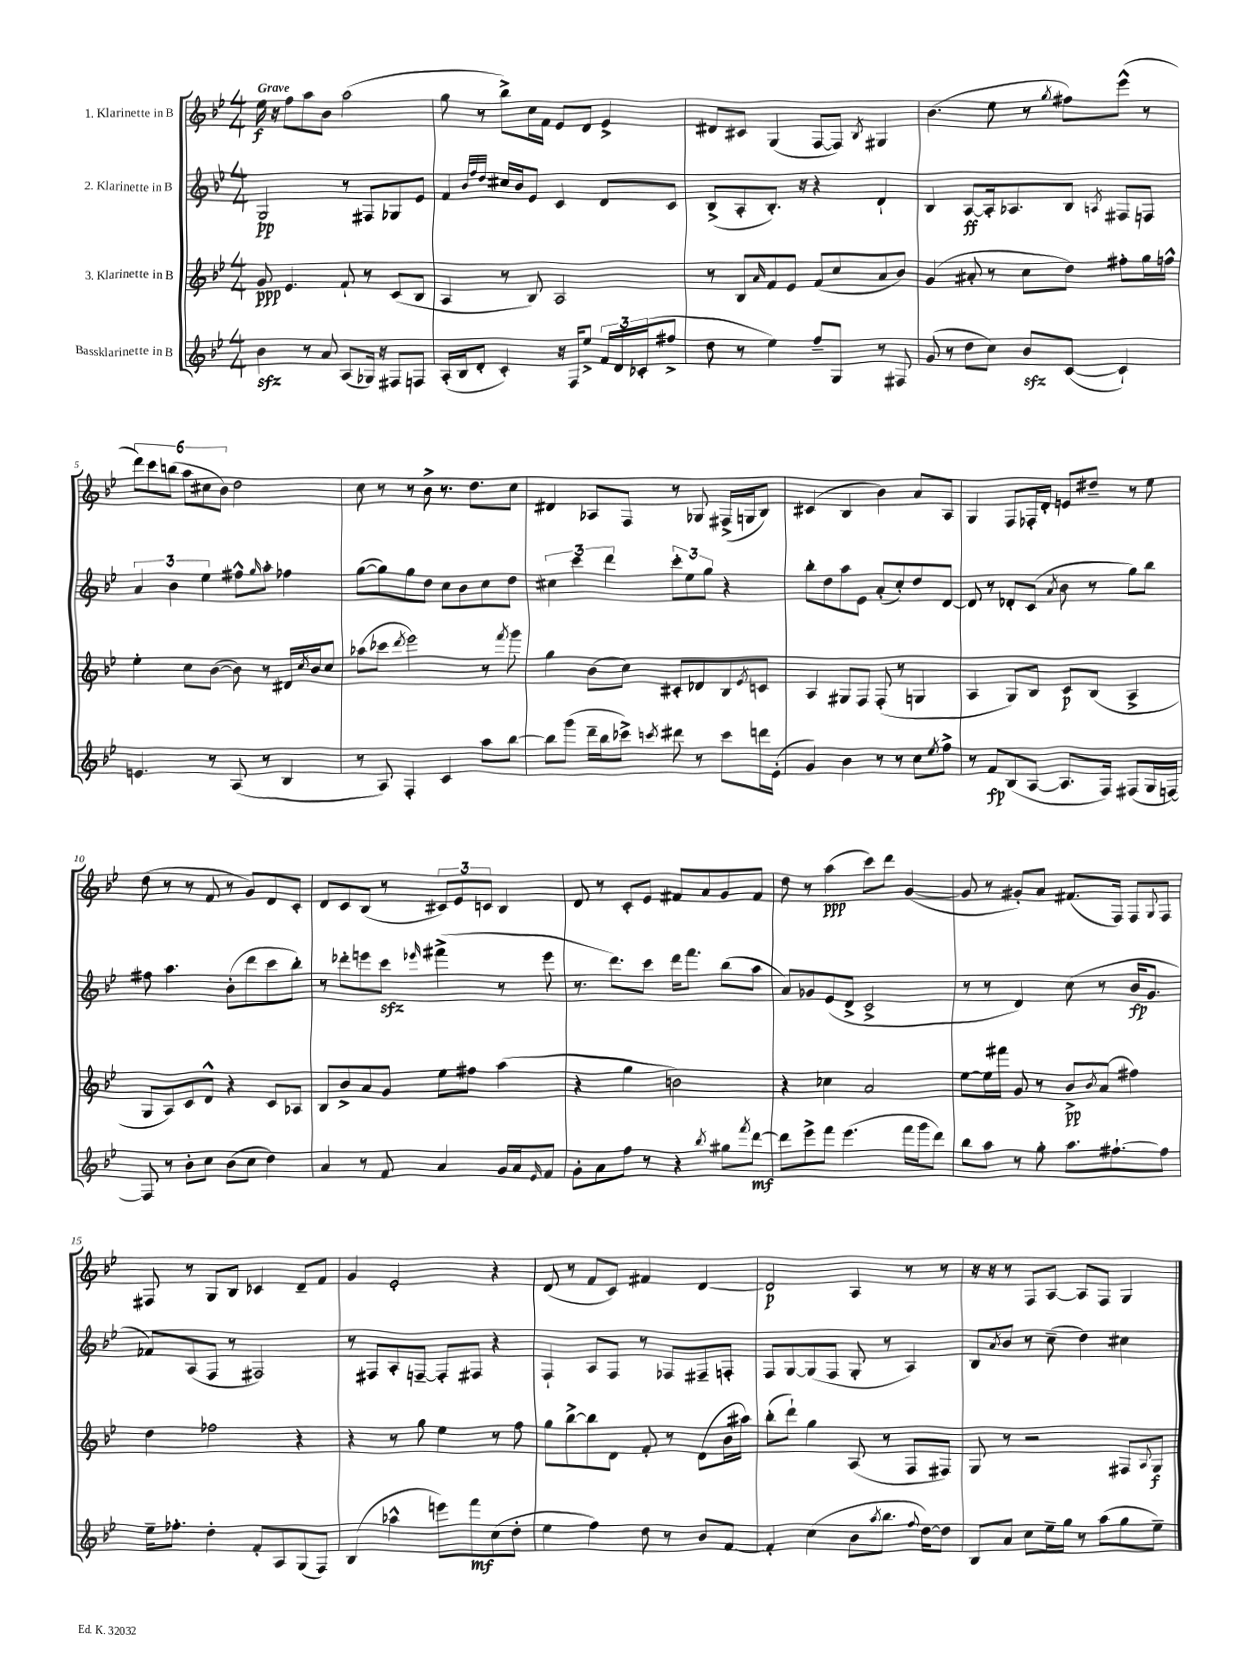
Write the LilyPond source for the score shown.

<<
\new StaffGroup <<
\new Staff = "s0" \with { instrumentName = "1. Klarinette in B" } {
    \clef treble \key bes \major \numericTimeSignature \time 4/4 \tempo "Grave"
    ees''16\f r16 f''8 a''8 bes'8 a''2( |
    g''8 r8 bes''8->) c''16 f'16 ees'8 d'8 ees'4-> |
    dis'8 cis'8 g4( f8~ f8) \acciaccatura { bes8 } gis4 |
    bes'4.( ees''8 r8 \acciaccatura { g''8 } fis''8) ees'''8-^( r8 |
    \tuplet 6/4 { d'''8) c'''8 b''8( a''8 cis''8 bes'8) } d''2 |
    c''8 r8 r8 bes'8-> r8. d''8. c''8 |
    dis'4 aes8 f8 r8 ges8 fis16->( g16 bes8) |
    cis'4( bes4 bes'4) a'8 a8 |
    g4 f8 fes16-. d'16-. e'8 dis''8-- r8 ees''8 |
    d''8( r8 r8 f'8 r8 g'8) d'8 c'8-. |
    d'8 c'8 bes8( r8 \tuplet 3/2 { cis'8) ees'8 c'8 } bes4 |
    d'8 r8 c'8-. ees'8 fis'8 a'8 g'8 fis'8 |
    d''8 r8 a''4\ppp( c'''8) d'''8 g'4~( |
    g'8 r8 gis'8-.) a'8 fis'8.( f16) f8 \appoggiatura { g8 } f8 |
    fis8 r8 g8 bes8 ces'4 d'8-- f'8 |
    g'4 ees'2-. r4 |
    d'8( r8 f'8 c'8) fis'4 d'4~ |
    d'2\p a4 r8 r8 |
    r16 r16 r8 f8 a8~ a8 f8 g4 \bar "|." |
}
\new Staff = "s1" \with { instrumentName = "2. Klarinette in B" } {
    \clef treble \key bes \major \numericTimeSignature \time 4/4
    g2\pp r8 fis8 ges8 ees'8 |
    f'4 \grace { bes'32 f''32 d''32 } cis''16 bes'16 ees'8 c'4 d'8 c'8 |
    bes8->( a8-. bes8.-.) r16 r4 d'4-! |
    bes4 a8~\ff a16-. aes8. bes8 \acciaccatura { a8 } fis8 f8 |
    \tuplet 3/2 { a'4 bes'4 ees''4 } fis''8-^ \grace { g''16 } a''8-. fes''4 |
    g''8~( g''8) g''8 d''8 c''8 bes'8 c''8 d''8 |
    \tuplet 3/2 { cis''4 c'''4 d'''4 } \tuplet 3/2 { c'''8-. ees''8 g''8 } r4 |
    bes''8-. d''8 a''8 ees'8 a'8-.( c''8-.) d''8 d'8~ |
    d'8 r8 des'8-. c'8( \acciaccatura { a'8 } bes'8 r8 g''8) bes''8 |
    fis''8 a''4. bes'8-.( d'''8 c'''8 bes''8-.) |
    r8 des'''8-. e'''8 c'''8\sfz \grace { ees'''16 } fis'''4->( r8 ees'''8 |
    r8. d'''8.) c'''8 d'''16 f'''8. bes''8( a''8 |
    a'8) ges'8 ees'8( d'8-> c'2-> |
    r8 r8 d'4) c''8( r8 bes'16\fp g'8. |
    fes'8) a8( f8 r8 fis2) |
    r8 fis8 a8-. f8~-- f8-. fis8 r4 |
    f4-! a8 f8 r8 fes8 fis8-- f8-. |
    f8 g8~ g8( f8 g8-. r8 a4) |
    bes8 \acciaccatura { a'8 } bes'8 r8 c''8--( d''4) cis''4 \bar "|." |
}
\new Staff = "s2" \with { instrumentName = "3. Klarinette in B" } {
    \clef treble \key bes \major \numericTimeSignature \time 4/4
    g'8\ppp ees'4. f'8-! r8 c'8( bes8 |
    a4 r8 bes8) a2 |
    r8 bes8 \grace { a'16 } f'8 ees'8 f'8( c''8 a'8 bes'8) |
    g'4( ais'8-. r8 c''8 d''8) fis''8-. g''16 f''16-^ |
    ees''4-. c''8 bes'8~( bes'8) r8 dis'16 \acciaccatura { c''8 } bes'16 c''8 |
    aes''8( ces'''8 \acciaccatura { d'''8 } ees'''2) r8 \acciaccatura { f'''8 } g'''8 |
    g''4 bes'8( c''8) cis'8-. des'8 bes8 \acciaccatura { ees'8 } c'8 |
    a4 gis8 f8 f8-.( r8 g4 |
    a4 g8) bes8 c'8\p bes8( a4-> |
    g8 a8) c'8 d'8-^ r4 c'8 aes8 |
    bes8 bes'8-> a'8 g'8 ees''8 fis''8 a''4( |
    r4 g''4 b'2) |
    r4 ces''4 a'2 |
    ees''8~ ees''16 fis'''16 g'8 r8 bes'8->\pp \acciaccatura { bes'8 } a'8( fis''4) |
    d''4 fes''2 r4 |
    r4 r8 g''8 ees''4 r8 f''8 |
    g''8 bes''8~-> bes''8 d'8 f'8-. r8 d'8( bes'16 ais''16) |
    bes''8-.( d'''8-!) g''4 a8( r8 f8 fis8) |
    g8 r8 r2 fis8 \appoggiatura { a8 } g8\f \bar "|." |
}
\new Staff = "s3" \with { instrumentName = "Bassklarinette in B" } {
    \clef treble \key bes \major \numericTimeSignature \time 4/4
    bes'4\sfz r8 a'8 a8( ges16) r16 fis8 f8 |
    a16-.( bes16 d'8-. c'4-.) r16 f16 ees''8-> \tuplet 3/2 { f'16 d'16 ces'16-.( } fis''8-> |
    d''8 r8 ees''4) f''8-- g8 r8 fis8 |
    g'8( r8 d''8 c''8) bes'8\sfz c'8~( c'4-!) |
    e'4. r8 a8( r8 bes4 |
    r8 a8) f4-. c'4 a''8 bes''8~ |
    bes''8 g'''8( d'''16-- bes''16 ces'''8->) \acciaccatura { c'''8 } dis'''8 r8 c'''8 d'''16 ees'16-.( |
    g'4) bes'4 r8 r8 c''8 \acciaccatura { ees''8 } f''8-> |
    r8 f'8\fp bes8( a8~ a8. f16) fis8( g16 f16~) |
    f8 r8 bes'8-. c''8 bes'8( c''8 d''4) |
    a'4 r8 f'8 a'4 g'16 a'16 \grace { ees'16 } f'8 |
    g'8-. a'8 f''8 r8 r4 \acciaccatura { bes''8 } gis''8 \acciaccatura { f'''8 } d'''8~\mf |
    d'''8 ees'''8-> f'''8 ees'''4.( f'''16 g'''16 d'''8) |
    bes''8 a''8 r8 g''8-. a''8. fis''8.~-! fis''8 |
    ees''16-- fes''8.-. d''4-. f'8-. a8 g8( f8) |
    bes4( aes''4-^ e'''8) f'''8\mf c''8( d''8-. |
    ees''4 f''4) d''8 r8 bes'8 f'8~ |
    f'4-. c''4( bes'8 \acciaccatura { a''8 } bes''8. \appoggiatura { f''8 } d''16~) d''8 |
    bes8 a'8 c''8 ees''16-- g''16 r8 a''8( g''8 ees''8--) \bar "|." |
}
>>
>>
